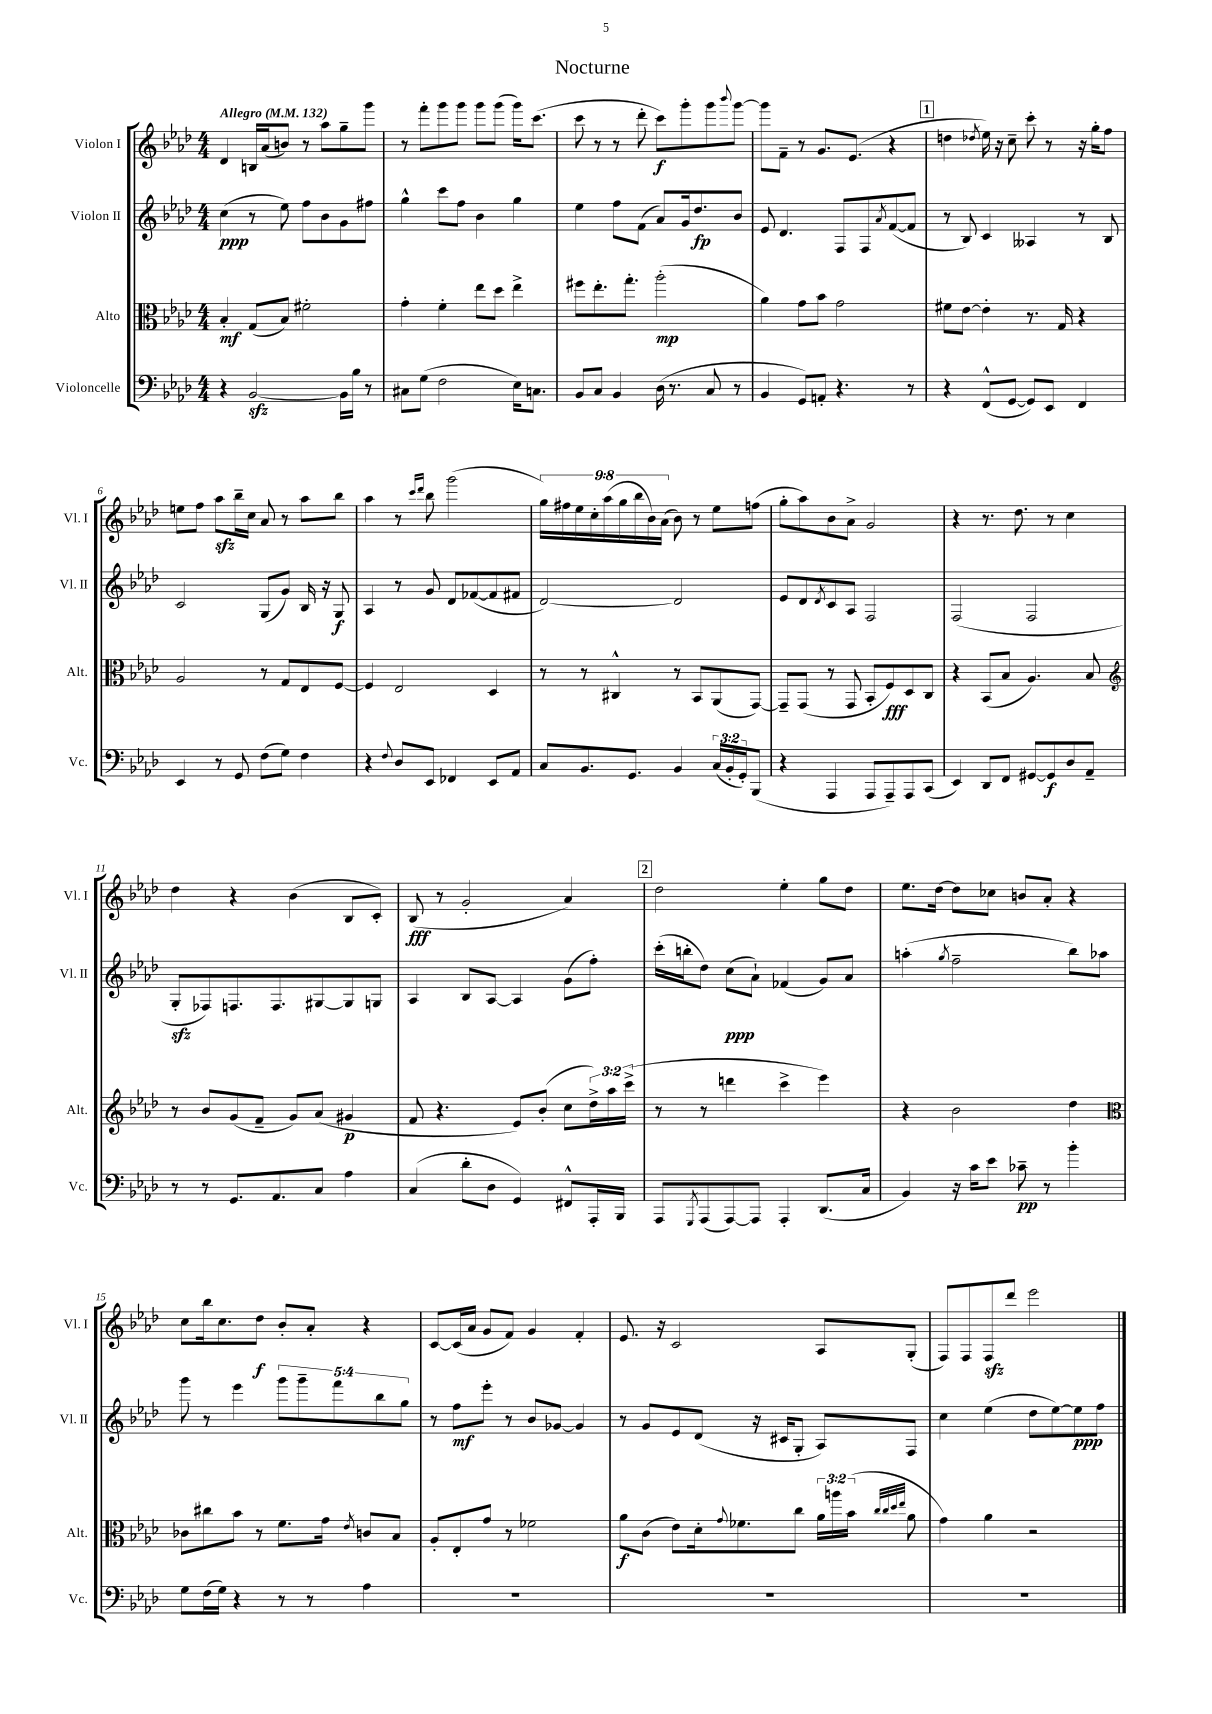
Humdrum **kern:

**kern	**dynam	**kern	**dynam	**kern	**dynam	**kern	**dynam
*part4	*part4	*part3	*part3	*part2	*part2	*part1	*part1
*staff4	*staff4	*staff3	*staff3	*staff2	*staff2	*staff1	*staff1
*I"Violoncelle	*	*I"Alto	*	*I"Violon II	*	*I"Violon I	*
*I'Vc.	*	*I'Alt.	*	*I'Vl. II	*	*I'Vl. I	*
*clefF4	*	*clefC3	*	*clefG2	*	*clefG2	*
*k[b-e-a-d-]	*	*k[b-e-a-d-]	*	*k[b-e-a-d-]	*	*k[b-e-a-d-]	*
*M4/4	*	*M4/4	*	*M4/4	*	*M4/4	*
*MM132	*	*MM132	*	*MM132	*	*MM132	*
=1	=1	=1	=1	=1	=1	=1	=1
!	!	!	!	!	!	!LO:TX:a:B:t=Allegro	!
4r	.	4B-'/	mf	(4cc\	ppp	4d-/	.
[2BB-zz/	.	(8G/L	.	8r	.	16Bn/LL	.
.	.	.	.	.	.	(16a-/J	.
.	.	8B-/J)	.	8ee-\)	.	8bn/J)	.
.	.	2f#X'\	.	8ff\L	.	8r	.
.	.	.	.	8b-\	.	8aa-\L	.
16BB-\LL]	.	.	.	8g\	.	8gg~\	.
16B-\JJ	.	.	.	.	.	.	.
8r	.	.	.	8ff#X\J	.	8ggg\J	.
=2	=2	=2	=2	=2	=2	=2	=2
8C#X\L	.	4g'\	.	4gg^^\	.	8r	.
(8G\J	.	.	.	.	.	8fff'\L	.
2F\	.	4f'\	.	8ccc\L	.	8ggg\	.
.	.	.	.	8ff\J	.	8ggg\J	.
.	.	8ee-\L	.	4b-\	.	8ggg\L	.
.	.	8dd-\J	.	.	.	(8ggg\J	.
16E-\KL)	.	4ee-^\	.	4gg\	.	16ggg\KL)	.
8.Cn\J	.	.	.	.	.	(8.ccc\J	.
=3	=3	=3	=3	=3	=3	=3	=3
8BB-/L	.	8ff#X\L	.	4ee-\	.	8ccc\	.
8C/J	.	8.ee-'\	.	.	.	8r	.
4BB-/	.	.	.	8ff\L	.	8r	.
.	.	8.gg'\J	.	.	.	.	.
.	.	.	.	(8f\J	.	8ddd-'\	.
(16D-\	.	(2aa-'\	mp	8a-/L)	.	8ccc\L)	f
8.r	.	.	.	.	.	.	.
.	.	.	.	16g/k	.	8ggg'\	.
.	.	.	.	8.dd-/	fp	.	.
8C/	.	.	.	.	.	8ggg\	.
.	.	.	.	.	.	8qqbbb-/	.
8r	.	.	.	8b-/J	.	[8ggg\J	.
=4	=4	=4	=4	=4	=4	=4	=4
4BB-/	.	4a-\)	.	8e-/	.	8ggg\L]	.
.	.	.	.	4.d-/	.	8f~\J	.
8GG/L)	.	8g\L	.	.	.	8r	.
8AAn'/J	.	8b-\J	.	.	.	8.g/L	.
4.r	.	2g\	.	8F/L	.	.	.
.	.	.	.	.	.	(8.e-/J	.
.	.	.	.	8F/	.	.	.
.	.	.	.	8qa-/	.	.	.
.	.	.	.	([8f/	.	4r	.
8r	.	.	.	8f/J]	.	.	.
!!LO:REH:place=s1:t=1
=5	=5	=5	=5	=5	=5	=5	=5
4r	.	8f#X\L	.	8r	.	4ddn\	.
.	.	[8e-\J	.	8B-/)	.	.	.
.	.	.	.	.	.	8qdd-X/	.
(8FF^^/L	.	4e-'\]	.	4c/	.	16ee-\)	.
.	.	.	.	.	.	16r	.
[8GG/J	.	.	.	.	.	8cc~\	.
8GG/L])	.	8.r	.	4A--X/	.	8ccc'\	.
8EE-/J	.	.	.	.	.	8r	.
.	.	16G/	.	.	.	.	.
4FF/	.	4r	.	8r	.	16r	.
.	.	.	.	.	.	16gg'\KL	.
.	.	.	.	8B-/	.	8ff\J	.
!!LO:LB:g=z
=6	=6	=6	=6	=6	=6	=6	=6
4EE-/	.	2A-/	.	2c/	.	8een\L	.
.	.	.	.	.	.	8ff\J	.
8r	.	.	.	.	.	8aa-zz\L	.
8GG/	.	.	.	.	.	16bb-~\L	.
.	.	.	.	.	.	16cc\JJ	.
(8F\L	.	8r	.	(8G/L	.	8a-/	.
8G\J)	.	8G/L	.	8g/J)	.	8r	.
4F\	.	8E-/	.	16B-/	.	8aa-\L	.
.	.	.	.	16r	.	.	.
.	.	[8F/J	.	8G/	f	8bb-\J	.
=7	=7	=7	=7	=7	=7	=7	=7
4r	.	4F/]	.	4A-/	.	4aa-\	.
8qqF/	.	.	.	.	.	.	.
8D-/L	.	2E-/	.	8r	.	8r	.
.	.	.	.	.	.	16qqccc/LL	.
.	.	.	.	.	.	16qqddd-/JJ	.
8EE-/J	.	.	.	8g/	.	8bb-\	.
4FF-X/	.	.	.	8d-/L	.	(2ggg\	.
.	.	.	.	([8f-X/	.	.	.
8EE-/L	.	4D-/	.	8f-/]	.	.	.
8AA-/J	.	.	.	8f#X/J	.	.	.
=8	=8	=8	=8	=8	=8	=8	=8
8C/L	.	8r	.	[2d-/)	.	18gg\LL)	.
.	.	.	.	.	.	18ff#X\	.
.	.	.	.	.	.	18ee-\	.
8.BB-/	.	8r	.	.	.	.	.
.	.	.	.	.	.	18cc'\	.
.	.	.	.	.	.	(18aa-\	.
.	.	4C#X^^/	.	.	.	.	.
.	.	.	.	.	.	18gg\	.
8.GG/J	.	.	.	.	.	.	.
.	.	.	.	.	.	18bb-\	.
.	.	.	.	.	.	18b-\)	.
.	.	.	.	.	.	(18a-\JJ	.
4BB-/	.	8r	.	2d-/]	.	8b-\)	.
.	.	8BB-/L	.	.	.	8r	.
(24C/LL	.	(8AA-/	.	.	.	8ee-\L	.
24BB-'/	.	.	.	.	.	.	.
24GG'/J)	.	.	.	.	.	.	.
(8BBB-/J	.	[8GG/J)	.	.	.	(8ffn\J	.
=9	=9	=9	=9	=9	=9	=9	=9
4r	.	8GG~/L]	.	8e-/L	.	8gg'\L	.
.	.	(8GG/J	.	8d-/	.	8aa-\)	.
.	.	.	.	8qd-/	.	.	.
4AAA-/	.	8r	.	8c/	.	8b-\	.
.	.	8GG/	.	8A-/J	.	8a-^\J	.
8AAA-/L	.	8BB-'/L	.	2F/	.	2g/	.
8AAA-~/)	.	8F/)	fff	.	.	.	.
8AAA-/	.	8D-/	.	.	.	.	.
(8CC/J	.	8C/J	.	.	.	.	.
=10	=10	=10	=10	=10	=10	=10	=10
4EE-/)	.	4r	.	(2F/	.	4r	.
8DD-/L	.	(8BB-/L	.	.	.	8.r	.
8FF/J	.	8B-/J	.	.	.	.	.
.	.	.	.	.	.	8.dd-\	.
[8GG#X/L	.	4.A-/)	.	2F/	.	.	.
8GG#/]	f	.	.	.	.	8r	.
8D-/	.	.	.	.	.	4cc\	.
8AA-~/J	.	8B-/	.	.	.	.	.
!!LO:LB:g=z
=11	=11	=11	=11	=11	=11	=11	=11
*	*	*clefG2	*	*	*	*	*
8r	.	8r	.	8Gzz'/L	.	4dd-\	.
8r	.	8b-/L	.	8F-X/)	.	.	.
8.GG/L	.	(8g/	.	8.Fn/	.	4r	.
.	.	8f~/J	.	.	.	.	.
8.AA-/	.	.	.	8.F/	.	.	.
.	.	8g/L)	.	.	.	(4b-\	.
8C/J	.	(8a-/J	.	[8G#X/	.	.	.
4A-\	.	4g#X/	p	8G#/]	.	8B-/L	.
.	.	.	.	8Gn/J	.	8c'/J)	.
=12	=12	=12	=12	=12	=12	=12	=12
(4C/	.	8f/	.	4A-/	.	(8B-/	fff
.	.	4.r	.	.	.	8r	.
8d-'\L	.	.	.	8B-/L	.	2g'/	.
8D-\J	.	.	.	[8A-/J	.	.	.
4GG/)	.	8e-/L)	.	4A-/]	.	.	.
.	.	(8b-'/J	.	.	.	.	.
8FF#X^^/L	.	8cc\L	.	(8g\L	.	4a-/)	.
16AAA-'/L	.	24dd-^\L)	.	8ff'\J)	.	.	.
.	.	24aa-\	.	.	.	.	.
16BBB-/JJ	.	.	.	.	.	.	.
.	.	(24ccc^\JJ	.	.	.	.	.
!!LO:REH:place=s1:t=2
=13	=13	=13	=13	=13	=13	=13	=13
8AAA-/L	.	8r	.	(16ccc'\LL	.	2dd-\	.
.	.	.	.	16bbn'\J	.	.	.
8qGGG/	.	.	.	.	.	.	.
(8AAA-/	.	8r	.	8dd-\J)	.	.	.
[8AAA-/)	.	4dddn\	.	(8cc\L	ppp	.	.
8AAA-/J]	.	.	.	8a-`\J)	.	.	.
4AAA-'/	.	4ccc^\	.	(4f-X/	.	4ee-'\	.
(8.DD-/L	.	4eee-\)	.	8g/L)	.	8gg\L	.
.	.	.	.	8a-/J	.	8dd-\J	.
16C/Jk	.	.	.	.	.	.	.
=14	=14	=14	=14	=14	=14	=14	=14
4BB-/)	.	4r	.	(4aan'\	.	8.ee-\L	.
.	.	.	.	.	.	[16dd-\Jk	.
.	.	.	.	8qgg/	.	.	.
16r	.	2b-\	.	2ff~\	.	8dd-\L]	.
16c\KL	.	.	.	.	.	.	.
8e-\J	.	.	.	.	.	8cc-X\J	.
8c-X~\	pp	.	.	.	.	8bn/L	.
8r	.	.	.	.	.	8a-'/J	.
4b-'\	.	4dd-\	.	8bb-\L)	.	4r	.
.	.	.	.	8aa-X\J	.	.	.
!!LO:LB:g=z
=15	=15	=15	=15	=15	=15	=15	=15
*	*	*clefC3	*	*	*	*	*
8G\L	.	8c-X\L	.	8ggg\	.	8cc\L	.
(16F\L	.	8cc#X\	.	8r	.	16bb-\k	.
16G\JJ)	.	.	.	.	.	8.cc\	.
4r	.	8b-\J	.	4eee-\	.	.	.
.	.	8r	.	.	.	8dd-\J	f
8r	.	8.f\L	.	10ggg\L	.	8b-'/L	.
.	.	.	.	10ggg~\	.	.	.
8r	.	.	.	.	.	8a-'/J	.
.	.	16g\Jk	.	.	.	.	.
.	.	.	.	10fff\	.	.	.
.	.	8qe-/	.	.	.	.	.
4A-\	.	8cn/L	.	.	.	4r	.
.	.	.	.	10bb-\	.	.	.
.	.	8B-/J	.	.	.	.	.
.	.	.	.	10gg\J	.	.	.
=16	=16	=16	=16	=16	=16	=16	=16
1r	.	8A-'/L	.	8r	.	[8c/L	.
.	.	8E-'/	.	8ff\L	mf	(16c/L]	.
.	.	.	.	.	.	16a-/JJ	.
.	.	8g/J	.	8eee-'\J	.	8g/L	.
.	.	8r	.	8r	.	8f/J)	.
.	.	2f-X\	.	8b-/L	.	4g/	.
.	.	.	.	[8g-X/J	.	.	.
.	.	.	.	4g-/]	.	4f'/	.
=17	=17	=17	=17	=17	=17	=17	=17
1r	.	8a-\L	f	8r	.	8.e-/	.
.	.	(8c\J	.	8g/L	.	.	.
.	.	.	.	.	.	16r	.
.	.	8e-\L)	.	8e-/	.	2c/	.
.	.	16d-'\k	.	(8d-/J	.	.	.
.	.	8qqg/	.	.	.	.	.
.	.	8.f-X\	.	.	.	.	.
.	.	.	.	16r	.	.	.
.	.	.	.	16c#X/KL	.	.	.
.	.	8cc\J	.	8G'/J	.	.	.
.	.	24a-\LL	.	8A-/L)	.	8A-/L	.
.	.	24aan\	.	.	.	.	.
.	.	(24b-\JJ	.	.	.	.	.
.	.	32qqcc/LLL	.	.	.	.	.
.	.	32qqcc/	.	.	.	.	.
.	.	32qqdd-/	.	.	.	.	.
.	.	32qqee-/JJJ	.	.	.	.	.
.	.	8a-\	.	8F/J	.	(8G'/J	.
=18	=18	=18	=18	=18	=18	=18	=18
1r	.	4g\)	.	4cc\	.	8F/L)	.
.	.	.	.	.	.	8F/	.
.	.	4a-\	.	(4ee-\	.	8Fzz/	.
.	.	.	.	.	.	8ddd-/J	.
.	.	2r	.	8dd-\L	.	2eee-\	.
.	.	.	.	[8ee-\)	.	.	.
.	.	.	.	8ee-\]	ppp	.	.
.	.	.	.	8ff\J	.	.	.
==	==	==	==	==	==	==	==
*-	*-	*-	*-	*-	*-	*-	*-
